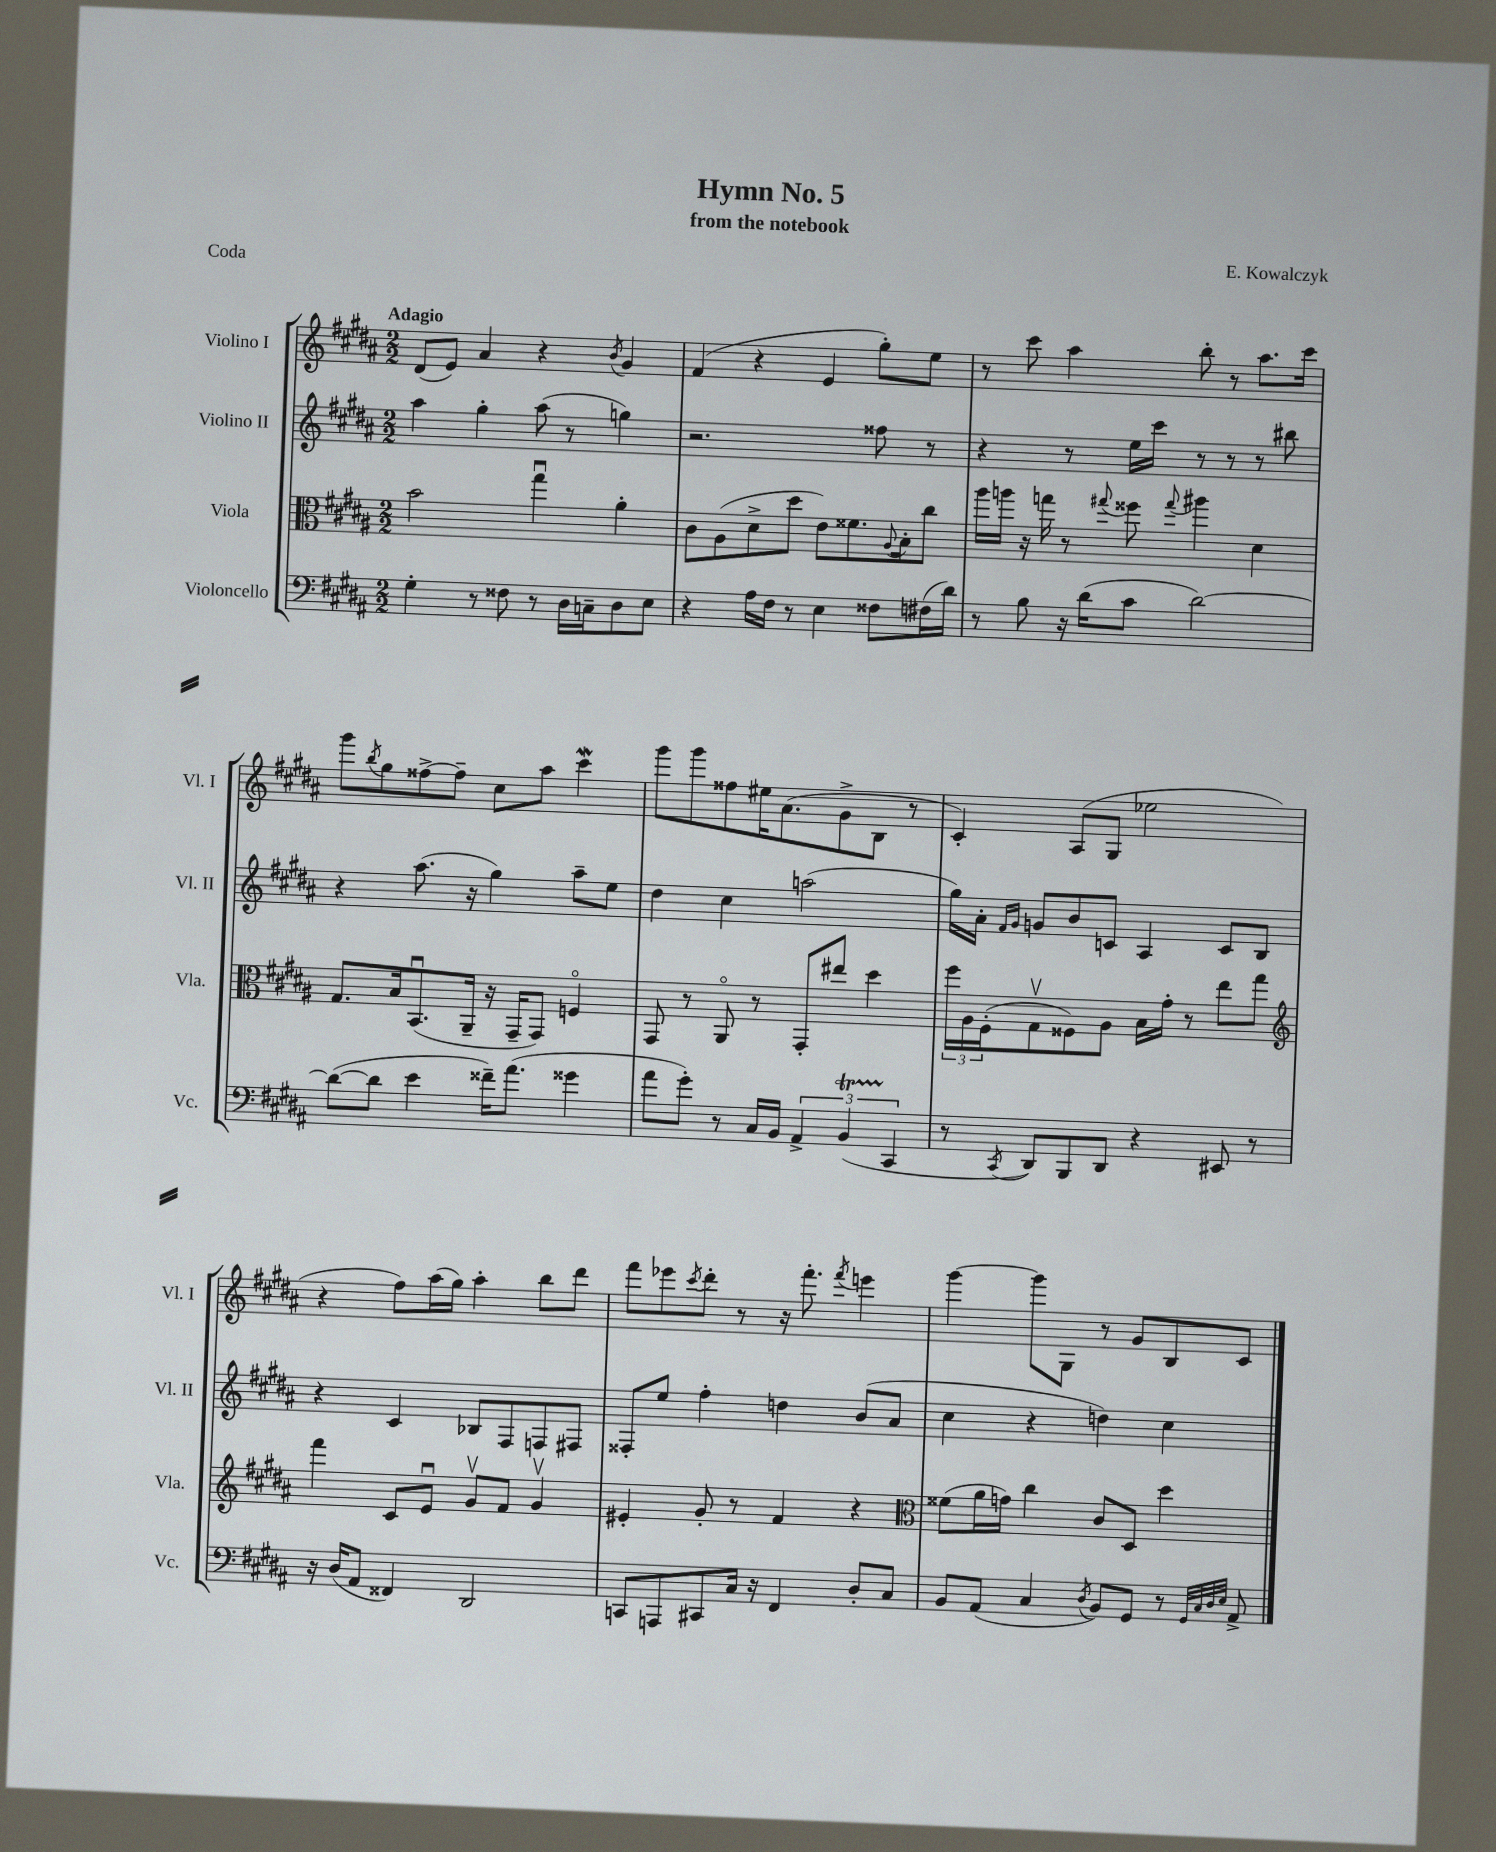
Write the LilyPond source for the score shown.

\header { title = "Hymn No. 5" composer = "E. Kowalczyk" subtitle = "from the notebook" piece = "Coda" }
<<
\new StaffGroup <<
\new Staff = "s0" \with { instrumentName = "Violino I" shortInstrumentName = "Vl. I" } {
    \clef treble \key b \major \numericTimeSignature \time 2/2 \tempo "Adagio"
    dis'8( e'8) ais'4 r4 \acciaccatura { b'8 } gis'4 |
    fis'4( r4 e'4 gis''8-.) e''8 |
    r8 cis'''8 ais''4 b''8-. r8 ais''8. cis'''16 |
    gis'''8 \acciaccatura { b''8 } gis''8 fisis''8~-> fisis''8-- cis''8 ais''8 cis'''4\mordent |
    gis'''8 gis'''8 fisis''8 eis''16 ais'8.( gis'8-> b8 r8 |
    cis'4-.) ais8( gis8 ees''2 |
    r4 fis''8) ais''16( gis''16) ais''4-. b''8 dis'''8 |
    fis'''8 ees'''8 \acciaccatura { cis'''8 } dis'''8-. r8 r16 fis'''8.-. \acciaccatura { fis'''8 } e'''4 |
    gis'''4~ gis'''8 gis8 r8 gis'8 b8 cis'8 \bar "|." |
}
\new Staff = "s1" \with { instrumentName = "Violino II" shortInstrumentName = "Vl. II" } {
    \clef treble \key b \major \numericTimeSignature \time 2/2
    ais''4 gis''4-. ais''8( r8 g''4) |
    r2. fisis''8 r8 |
    r4 r8 e''16 cis'''16 r8 r8 r8 bis''8 |
    r4 ais''8.( r16 gis''4) ais''8-- e''8 |
    dis''4 cis''4 a''2( |
    gis''16) ais'16-. \grace { fis'16 gis'16 } g'8 b'8 c'8 ais4 c'8 b8 |
    r4 cis'4 bes8 fis8 f8 fis8 |
    fisis8-. e''8 fis''4-. d''4 b'8( ais'8 |
    cis''4 r4 d''4) cis''4 \bar "|." |
}
\new Staff = "s2" \with { instrumentName = "Viola" shortInstrumentName = "Vla." } {
    \clef alto \key b \major \numericTimeSignature \time 2/2
    b'2 gis''4\downbow ais'4-. |
    cis'8 ais8( dis'8-> dis''8 e'8) fisis'8. \appoggiatura { ais8 } b16-. cis''8 |
    ais''16 a''16 r16 g''16 r8 \appoggiatura { gis''8 } fisis''8 \appoggiatura { gis''8 } ais''4 dis'4 |
    gis8. b16 b,8.\downbow( ais,16-- r16 gis,16-- gis,8) f4\flageolet |
    gis,8 r8 ais,8\flageolet r8 gis,8-. eis''8 dis''4 |
    \tuplet 3/2 { fis''16 ais16 fis16-.( } gis8\upbow fisis8) ais8 b16 gis'16-. r8 e''8 gis''8 |
    \clef treble fis'''4 cis'8 e'8\downbow gis'8\upbow fis'8 gis'4\upbow |
    eis'4-. gis'8-. r8 fis'4 r4 |
    \clef alto fisis'8( ais'16 g'16) cis''4 cis'8 dis8 dis''4 \bar "|." |
}
\new Staff = "s3" \with { instrumentName = "Violoncello" shortInstrumentName = "Vc." } {
    \clef bass \key b \major \numericTimeSignature \time 2/2
    gis4-. r8 fisis8 r8 dis16 c16-- dis8 e8 |
    r4 ais16 fis16 r8 e4 fisis8 fis16( dis'16) |
    r8 b8 r16 dis'16( cis'8 dis'2~) |
    dis'8~( dis'8 e'4 fisis'16--) ais'8.( gisis'4 |
    ais'8 gis'8-.) r8 cis16 b,16 \tuplet 3/2 { ais,4-> b,4\startTrillSpan( cis,4\stopTrillSpan } |
    r8 \acciaccatura { cis,8 } dis,8) b,,8 dis,8 r4 eis,8 r8 |
    r16 dis16( ais,8 fisis,4) dis,2 |
    c,8 a,,8 cis,8 cis16 r16 fis,4 dis8-. cis8 |
    b,8 ais,8( cis4 \acciaccatura { dis8 } b,8) gis,8 r8 \grace { gis,32 cis32 dis32 e32 } ais,8-> \bar "|." |
}
>>
>>
\layout { \context { \Score \remove "Bar_number_engraver" } }
